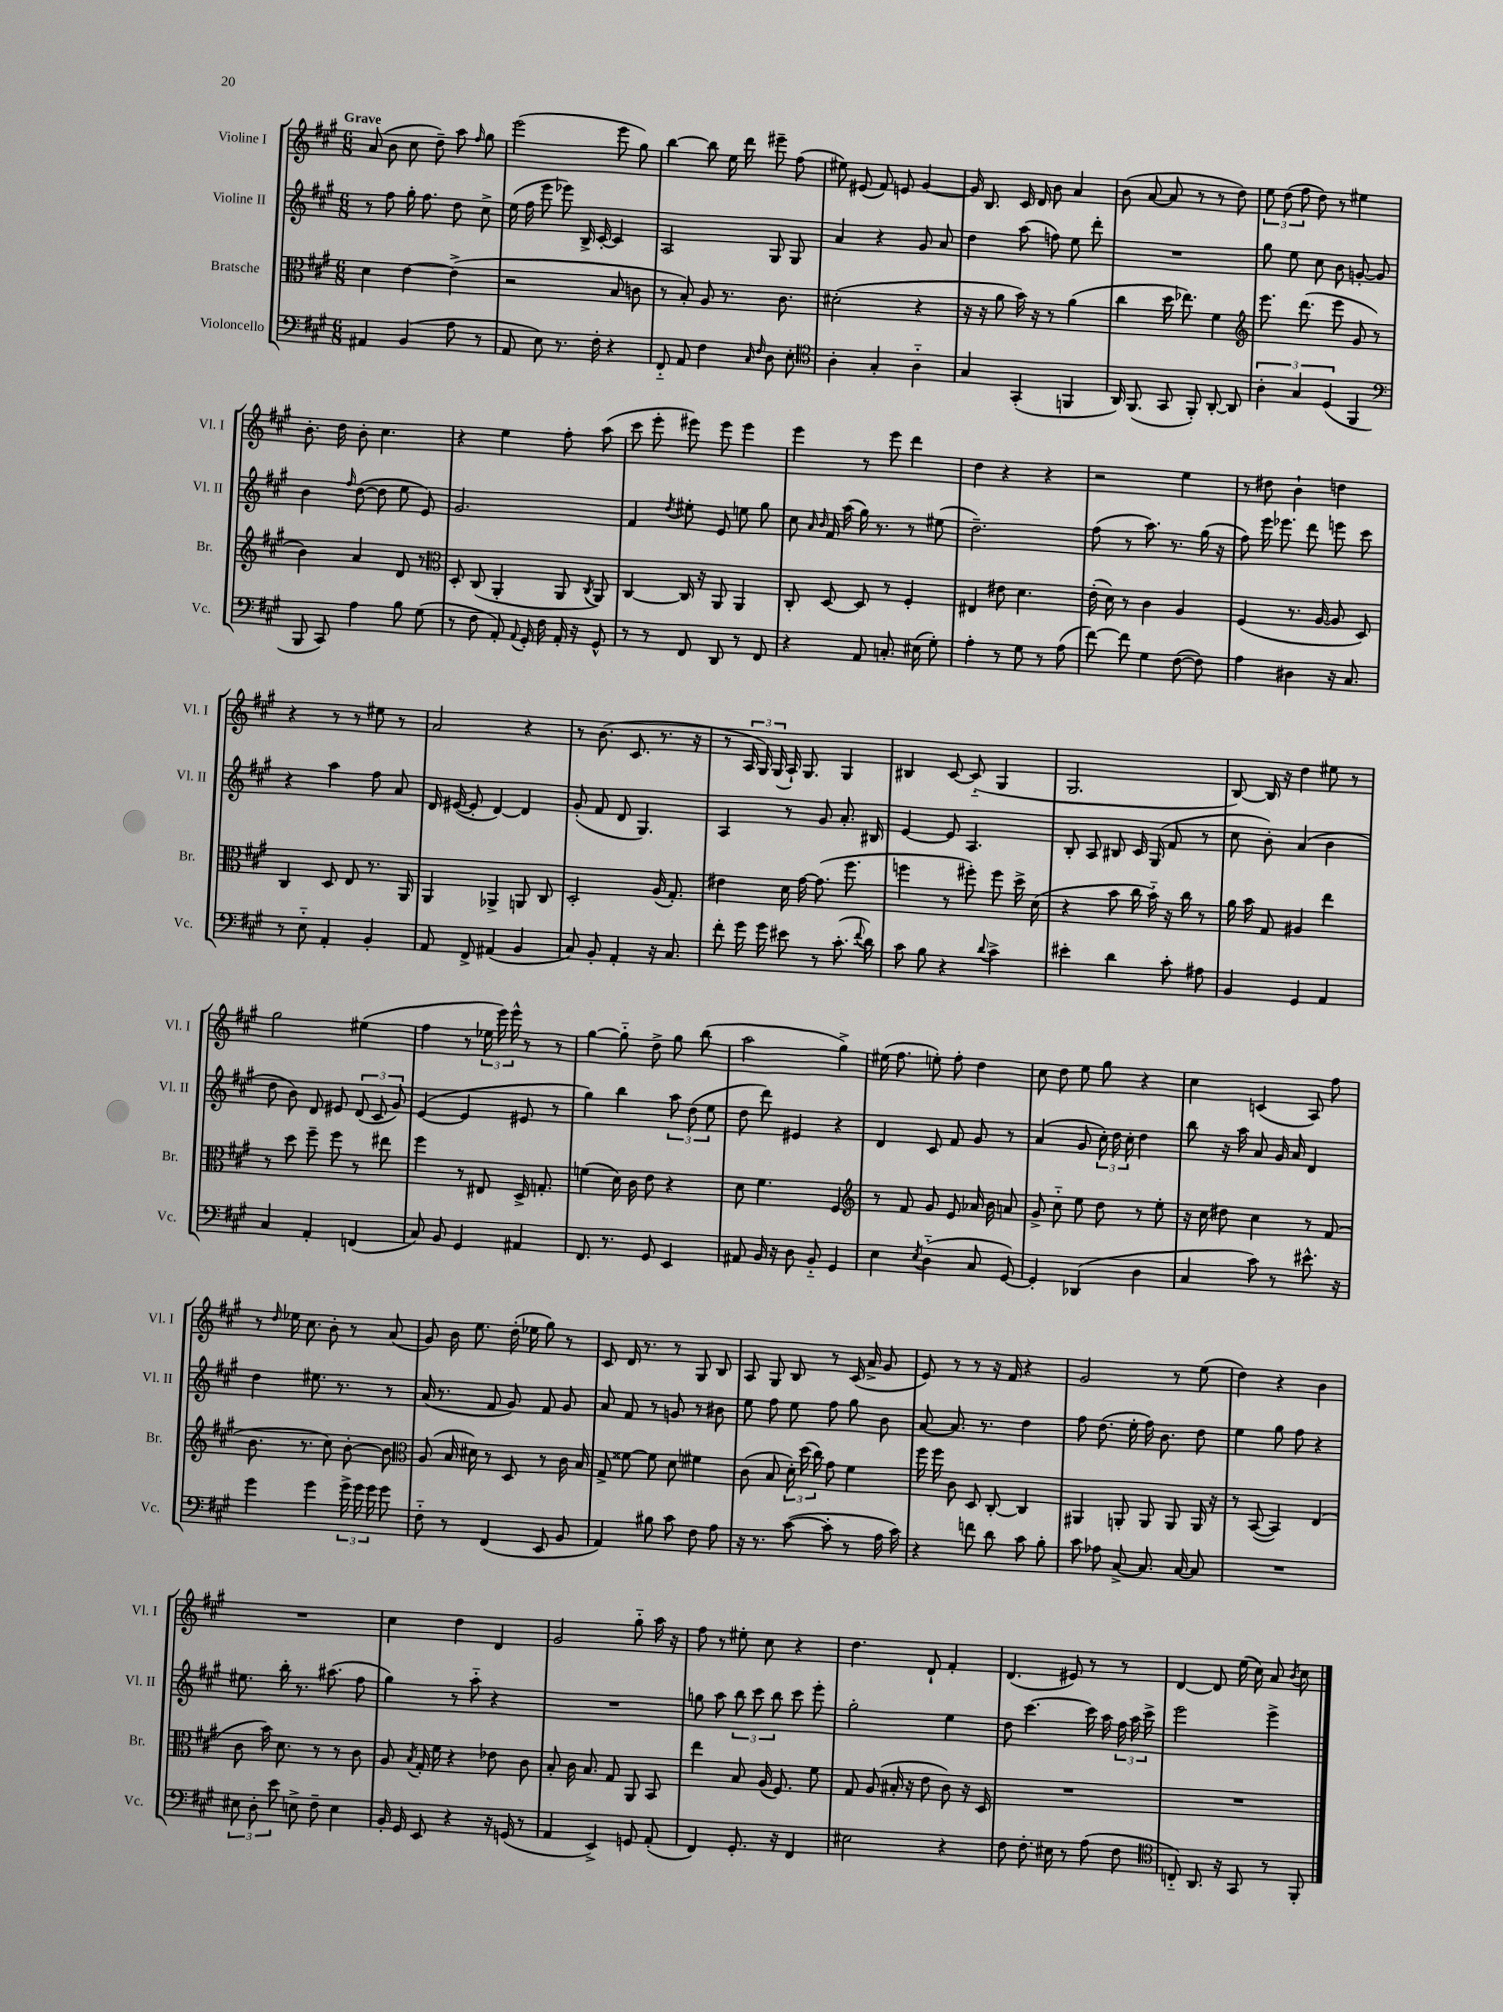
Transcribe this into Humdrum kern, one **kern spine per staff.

**kern	**kern	**kern	**kern
*part4	*part3	*part2	*part1
*staff4	*staff3	*staff2	*staff1
*I"Violoncello	*I"Bratsche	*I"Violine II	*I"Violine I
*I'Vc.	*I'Br.	*I'Vl. II	*I'Vl. I
*clefF4	*clefC3	*clefG2	*clefG2
*k[f#c#g#]	*k[f#c#g#]	*k[f#c#g#]	*k[f#c#g#]
*M6/8	*M6/8	*M6/8	*M6/8
=1	=1	=1	=1
!	!	!	!LO:TX:a:B:t=Grave
4AA#X/	4d\	8r	(8a/
.	.	8ff#\	8b\
(4BB/	[4e\	16gg#'\	8cc#\
.	.	8.ff#\	.
.	.	.	8dd~\)
8A\	(4e^\]	8dd\	8aa\
.	.	.	16qqff#/
8r	.	8cc#^\	8gg#\
=2	=2	=2	=2
8AA/	2r	(16ee\	(2eee\
.	.	16ff#\	.
8E\)	.	8eee\	.
8.r	.	8eee-X\)	.
.	.	16B^/	.
16F#'\	.	[16c#'/	.
4r	8B/	4c#/]	8eee\
.	8cn\	.	8gg#\)
=3	=3	=3	=3
8FF#/	8r	2A/	[4bb\
8AA/	8B'/)	.	.
4F#\	8A/	.	8bb\]
.	8.r	.	16ee\
.	.	.	16ddd\
16qqC#/	.	.	.
16qqF#/	.	.	.
8D\	.	8G#/	8eee#X~\
.	8.c#\	.	.
8E'\	.	8G#/	(8ff#\
=4	=4	=4	=4
*clefC4	*	*	*
4A'\	(2d#X'\	4a/	8ee#X\)
.	.	.	(8e#X/
4G#'/	.	4r	8f#/)
.	.	.	8en/
4A\	4r	8g#/	[4g#/
.	.	8a/	.
=5	=5	=5	=5
4G#/	16r	4dd\	16g#/]
.	16r	.	8.B/
.	8a\	.	.
(4GG#'/	16b\)	(8aa\	16c#/
.	16r	.	16d/
.	8r	8ffn\)	8b\
4FFn/	(4a\	8ee\	4a/
.	.	8ddd'\	.
=6	=6	=6	=6
16AA/)	4cc#\	2.r	(8b\
(8.FF#/	.	.	.
.	.	.	[8a/
8GG#/	16dd\	.	8a/]
.	8.ee-X\)	.	.
8FF#'/)	.	.	8r
[8AA'/	4f#\	.	8r
8AA/]	.	.	8dd\)
=7	=7	=7	=7
*	*clefG2	*	*
6A'\	8.eee\	8gg#\	12ee\
.	.	.	(12dd\
.	.	8ee\	.
6G#/	.	.	12ff#\
.	(8.ddd\	.	.
.	.	8cc#\	8dd\)
(6D/	.	.	.
.	8eee\	8b\	8r
4FF#/	8g#/	[8gn'/	4ee#X\
.	8r	8g/]	.
!!LO:LB:g=z
=8	=8	=8	=8
*clefF4	*	*	*
8BBB/	4b\)	4b\	8.b'\
8CC#/)	.	.	.
.	.	.	16dd\
.	.	16qqff#/	.
4A\	4a/	([8dd\	8b'\
.	.	8dd\]	4.cc#\
8B\	8d/	8ee\	.
(8G#\	8r	8e/)	.
=9	=9	=9	=9
*	*clefC3	*	*
8r	8D'/	2.g#/	4r
8F#\	(8C#/	.	.
8AA'/)	4AA'/	.	4ee\
8qqAA/	.	.	.
16GG#'/	.	.	.
16F#\	.	.	.
16AA'/	8AA/	.	8ff#'\
16r	.	.	.
.	8qC#/	.	.
8GG#^^/	8AA/)	.	(8aa\
=10	=10	=10	=10
8r	[4C#/	4f#/	8ccc#\
8r	.	.	8eee'\
.	.	8qdd/	.
8FF#/	16C#/]	8ee#X'\	8eee#X\)
.	16r	.	.
8DD/	8AA/	8e/	8eee#\
8r	4AA/	8een\	4eee#\
8FF#/	.	8gg#\	.
=11	=11	=11	=11
4r	8C#'/	8cc#\	4eee\
.	.	16qqa/	.
.	.	16qqb/	.
.	[8D/	16f#/	.
.	.	(16aa\	.
8AA/	8D/]	16gg#\)	8r
.	.	8.r	.
8.Cn'/	8r	.	8eee\
.	4F#'/	8r	4ddd\
(16E#X\	.	.	.
8G#'\)	.	(8ee#X\	.
=12	=12	=12	=12
4A'\	4E#X/	2.dd~\)	4dd\
8r	8e#X\	.	4r
8G#\	4.d\	.	.
8r	.	.	4r
(8A\	.	.	.
=13	=13	=13	=13
[8f#\)	(16e'\	(8ff#\	2r
.	16d\)	.	.
8f#\]	8r	8r	.
4G#\	4c#\	8.aa\)	.
.	.	8.r	.
([8F#\	4A/	.	4ee\
8F#\])	.	(16gg#\	.
.	.	16r	.
=14	=14	=14	=14
4A\	(4F#/	8ff#\)	8r
.	.	16eee\	8dd#X\
.	.	8.eee-X\	.
4D#X\	8.r	.	4b`\
.	.	8ddd\	.
.	[16A/	.	.
16r	8A/]	8eeen\	4ddn\
8.C#/	.	.	.
.	8D/)	8ccc#\	.
!!LO:LB:g=z
=15	=15	=15	=15
8r	4C#/	4r	4r
8E\	.	.	.
4AA'/	8D/	4aa\	8r
.	8E/	.	8r
4BB'/	8.r	8ff#\	8ee#X\
.	.	8a/	8r
.	16AA/	.	.
=16	=16	=16	=16
8AA/	4AA/	16d/	2a/
.	.	([16e#X/	.
8FF#^/	.	8e#'/]	.
(4AA#X/	4AA-X^/	[4d/)	.
4BB/	8AAn/	4d/]	4r
.	8C#/	.	.
=17	=17	=17	=17
8C#/)	2D'/	(8g#'/	8r
8BB'/	.	8f#/	(8.b\
4AA'/	.	8d/	.
.	.	.	8.c#/
.	.	4.G#/)	.
16r	(16A/	.	8.r
8.C#/	8.G#'/)	.	.
.	.	.	16r
=18	=18	=18	=18
8f#'\	4e#X\	4A/	8r
16g#\	.	.	24A/
.	.	.	24G#/)
16g#\	.	.	.
.	.	.	(24G#/
8e#X\	16d\	8r	16A`/)
.	[16g#\	.	8.G#/
8r	(8.g#\]	8g#/	.
(8.c#'\	.	8.a'/	4G#/
.	8.ff#\	.	.
8qqf#/	.	.	.
16d\)	.	16B#X/	.
=19	=19	=19	=19
8c#\	4ffn\	[4e/	4B#X/
8B\	.	.	.
4r	8r	8e/]	[8c#/
.	8ff#X'\)	4.A/	(8c#/]
8qqd/	.	.	.
4c#^\	8ff#\	.	4G#/
.	16dd^\	.	.
.	(16d\	.	.
=20	=20	=20	=20
4e#X'\	4r	8B'/	2.G#/
.	.	8A/	.
4d\	8b\	8B#X/	.
.	16cc#\	16c#/	.
.	16b\)	(16G#/	.
8c#'\	16r	8f#/	.
.	16cc#\	.	.
8A#X\	8r	8r	.
=21	=21	=21	=21
4BB/	16a\	8cc#\	[8B/)
.	16b\	.	.
.	8G#/	8b'\)	16B/]
.	.	.	16r
4GG#/	4A#X/	(4a/	4dd\
4AA/	4ee\	4b\	8ee#X\
.	.	.	8r
!!LO:LB:g=z
=22	=22	=22	=22
4C#/	8r	8dd\	2gg#\
.	8dd\	8b\)	.
4AA'/	8ff#~\	8d/	.
.	8ff#\	8e#X/	.
(4FFn/	8r	(12d/	(4ee#X\
.	.	12c#/	.
.	8ee#X\	.	.
.	.	12g#/)	.
=23	=23	=23	=23
8C#/)	4ff#\	([4e/	4ff#\
8BB/	.	.	.
4GG#/	8r	4e/]	8r
.	8E#X/	.	24ee-X\
.	.	.	24eee\)
.	.	.	24eee^^\
4AA#X/	16D^/	8e#X/	8r
.	8.Gn'/	.	.
.	.	8r	8r
=24	=24	=24	=24
8.FF#/	(4fn\	4gg#\)	[4gg#\
8.r	.	.	.
.	16d\)	4bb\	8gg#\]
.	16c#\	.	.
8GG#/	8e\	.	8dd^\
4EE/	4r	12aa\	8gg#\
.	.	(12dd\	.
.	.	.	(8bb\
.	.	12ee\	.
=25	=25	=25	=25
8AA#X/	8d\	8dd\	2aa\
16BB/	4.f#\	8ddd\)	.
16r	.	.	.
8D\	.	4e#X/	.
8BB/	.	.	.
4GG#/	4F#/	4r	4gg#^\)
=26	=26	=26	=26
*	*clefG2	*	*
4E\	8r	4d/	(16ee#X\
.	.	.	8.ff#\
.	8f#/	.	.
8qE/	.	.	.
(4D\	8g#/	8c#/	8een'\)
.	8e/	8f#/	8ff#'\
8C#/	16a-X/	8g#/	4dd\
.	16b\	.	.
[8GG#/)	8an/	8r	.
=27	=27	=27	=27
4GG#'/]	8g#^/	(4a/	8cc#\
.	8cc#\	.	8dd\
(4DD-X/	8ee\	8g#/	8ee\
.	8dd\	24cc#'\)	8gg#\
.	.	24dd\	.
.	.	24cc#'\	.
4D\	8r	4dd\	4r
.	8ee'\	.	.
=28	=28	=28	=28
4C#/	16r	8bb\	4cc#\
.	16cc#\	.	.
.	8dd#X\	16r	.
.	.	16aa\	.
8c#\)	4cc#\	8a/	(4cn/
8r	.	16g#/	.
.	.	16a/	.
8.e#X^^\	8r	4d/	8A/)
.	(8f#/	.	8ff#\
16r	.	.	.
!!LO:LB:g=z
=29	=29	=29	=29
4g#\	8.b\	4dd\	8r
.	.	.	16qqdd/
.	.	.	16ee-X\
.	8.r	.	8.cc#\
4g#\	.	8.ee#X\	.
.	8cc#\)	.	8b'\
.	.	8.r	.
24g#^\	[8b'\	.	8r
24g#\	.	.	.
24g#\	.	.	.
8g#\	8b\]	8r	(8a/
=30	=30	=30	=30
*	*clefC3	*	*
8F#\	(8A/	(16a/	8g#/)
.	.	8.r	.
8r	16B/	.	16b\
.	16d#X\)	.	8.ee\
(4FF#/	8r	8f#/	.
.	8D/	8g#/)	(16dd'\
.	.	.	16ee-X\
8EE/	8r	8f#/	8gg#\)
8BB/	16c#\	8g#/	8r
.	16B/	.	.
=31	=31	=31	=31
4AA/)	8G#^/	8a/	8c#/
.	[8f##X\	8f#/	16d/
.	.	.	8.r
8B#X\	8f##\]	8r	.
8c#\	8d\	8gn/	8r
8F#\	4f#X\	8r	8G#/
8A\	.	8b#X\	8B/
=32	=32	=32	=32
16r	(8c#\	8ee\	8A/
8.r	.	.	.
.	8B/	8ff#\	8G#/
([8c#\	24d'\)	8ee\	8B/
.	(24dd\	.	.
.	24cc#\)	.	.
8c#'\]	8g#\	8ff#\	8r
8r	4f#\	8gg#\	(16c#/
.	.	.	16a^/
16A\	.	8b\	8g#/
16c#\)	.	.	.
=33	=33	=33	=33
4r	16ff#\	[8a/	8e/)
.	16ff#\	.	.
.	8c#\	8.a/]	8r
8fn\	8D/	.	8r
.	.	8.r	.
8d\	[8C#'/	.	16r
.	.	.	16f#/
8c#\	4C#/]	4dd\	4r
8B'\	.	.	.
=34	=34	=34	=34
8c#\	4AA#X/	8ff#\	2g#/
8A-X\	.	(8.dd\	.
[8C#^/	8AAn'/	.	.
.	.	16ee'\	.
8.C#/]	8AA/	16ff#\)	.
.	.	8.b\	.
.	8AA/	.	8r
[16C#/	.	.	.
8C#/]	16AA/	8dd\	(8ee\
.	16r	.	.
=35	=35	=35	=35
2.r	8r	4ee\	4dd\)
.	([8BB/	.	.
.	4BB/])	8gg#\	4r
.	.	8ff#\	.
.	(4E/	4r	4b\
!!LO:LB:g=z
=36	=36	=36	=36
12E#X\	8c#\	8.ee#X\	2.r
12D'\	.	.	.
.	16b\)	.	.
12e\	.	.	.
.	8.d\	16bb'\	.
8En^\	.	8.r	.
8F#~\	8r	.	.
.	.	(8.aa#X\	.
4E\	8r	.	.
.	8c#\	8ff#\	.
=37	=37	=37	=37
16BB'/	8A/	4gg#\)	4cc#\
16GG#/	.	.	.
.	8qB/	.	.
8EE/	16G#'/	.	.
.	16f#\	.	.
4r	4r	8r	4dd\
.	.	8aa\	.
16r	8e-X\	4r	4d/
(16GGn/	.	.	.
8r	8c#\	.	.
=38	=38	=38	=38
4AA/	8B'/	2.r	2g#/
.	16c#\	.	.
.	8.B/	.	.
4EE^/)	.	.	.
.	8G#/	.	.
8GGn/	8AA/	.	8gg#\
(8AA'/	8BB/	.	16aa\
.	.	.	16r
=39	=39	=39	=39
4FF#/)	4ee\	8ggn\	8ff#\
.	.	8aa\	8r
8.GG#'/	8B/	12bb\	8ee#X'\
.	.	12ccc#\	.
.	(16A/	.	8cc#\
.	.	12bb\	.
16r	8.F#/)	.	.
4FF#/	.	8ccc#\	4r
.	8f#\	8eee'\	.
=40	=40	=40	=40
2E#X\	8G#/	2gg#'\	4.dd\
.	(8A/	.	.
.	16B#X'/	.	.
.	16r	.	.
.	8e\	.	8d`/
4r	8c#\)	4ee\	4f#'/
.	16r	.	.
.	16D/	.	.
=41	=41	=41	=41
8F#\	2.r	8dd\	(4.d/
8.F#'\	.	[4.ccc#\	.
16E#X\	.	.	.
8r	.	.	8e#X/)
(8A\	.	16ccc#\]	8r
.	.	16aa\	.
8F#\	.	24ff#\	8r
.	.	24aa\	.
.	.	24ccc#^\	.
=42	=42	=42	=42
*clefC4	*	*	*
8Cn/)	2.r	2eee\	[4d/
8.AA/	.	.	.
.	.	.	8d/]
16r	.	.	.
8GG#/	.	.	(16ee\
.	.	.	16cc#\)
8r	.	4eee^\	8a/
.	.	.	8qb/
8FF#'/	.	.	8cc#\
==	==	==	==
*-	*-	*-	*-
